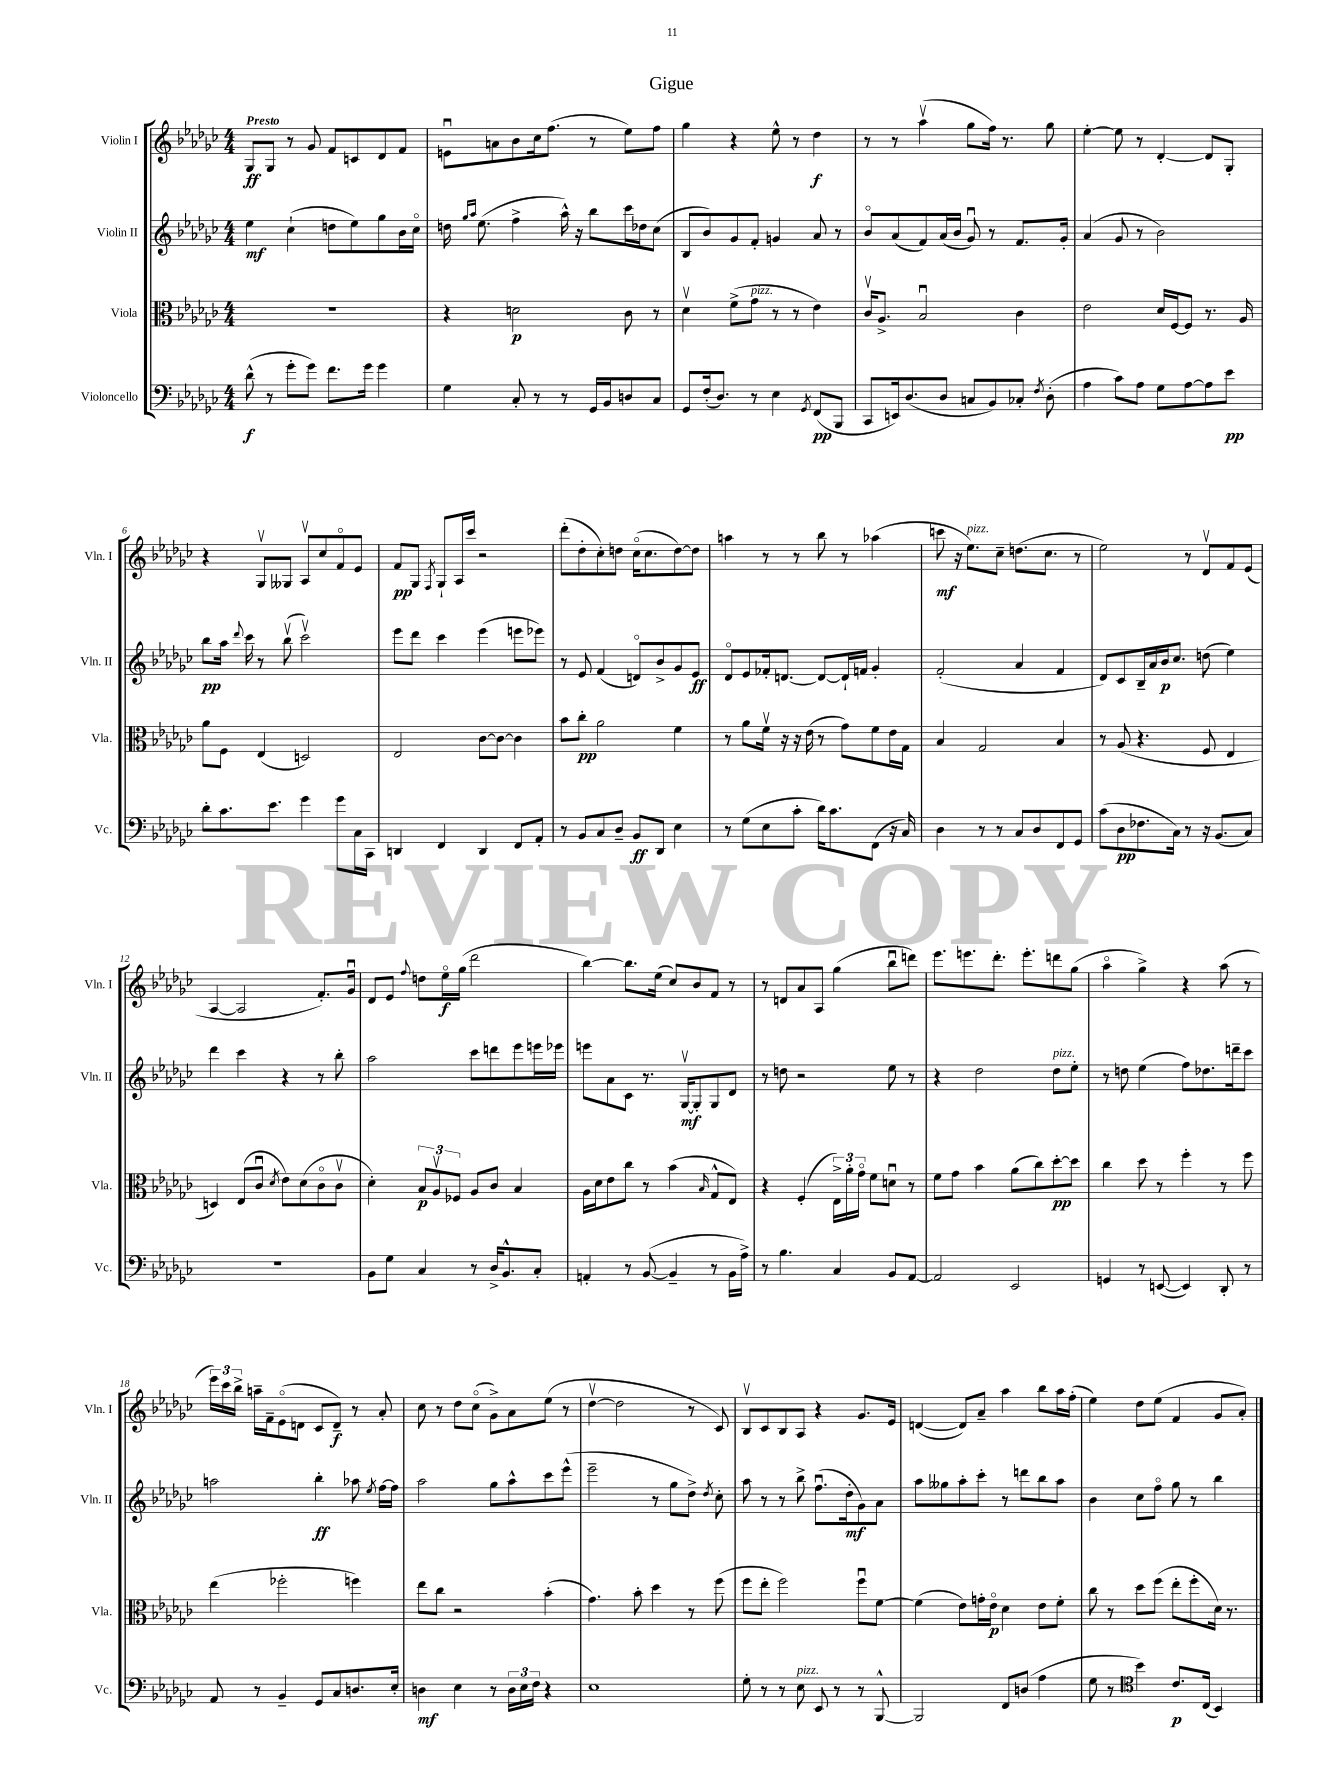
\header { title = "Gigue" }
<<
\new StaffGroup <<
\new Staff = "s0" \with { instrumentName = "Violin I" shortInstrumentName = "Vln. I" } {
    \clef treble \key ges \major \numericTimeSignature \time 4/4 \tempo "Presto"
    \autoBeamOff ges8[\ff ges8] r8 ges'8 f'8[ c'8 des'8 f'8] |
    e'8[\downbow a'8 bes'8 ces''16 f''8.]( r8 ees''8[) f''8] |
    ges''4 r4 ees''8-^ r8 des''4\f |
    r8 r8 aes''4\upbow( ges''8[ f''16]) r8. ges''8 |
    ees''4~-. ees''8 r8 des'4~-. des'8[ ges8]-. |
    r4 ges8[\upbow geses8] aes8[\upbow ces''8 f'8\flageolet ees'8] |
    f'8[\pp ges8] \acciaccatura { f8 } ges8[-! aes16 ces'''16] r2 |
    des'''8[-.( des''8-. ces''8-.) d''8] ces''16[\flageolet( ces''8. d''8~) d''8] |
    a''4 r8 r8 bes''8 r8 aes''4( |
    c'''8\mf r16 ees''8.[^\markup { \italic "pizz." }) ces''8]-- d''8.[( ces''8.] r8 |
    ees''2) r8 des'8[\upbow f'8 ees'8]( |
    aes4~ aes2 f'8.[-.) ges'16]\downbow |
    des'8[ ees'8] \appoggiatura { f''8 } d''8[ ees''16\flageolet\f ges''16]( des'''2 |
    bes''4~) bes''8.[ ees''16]( ces''8[) bes'8 f'8] r8 |
    r8 d'8[ aes'8 aes8] ges''4( bes''8[\downbow d'''8]) |
    ees'''8.[ e'''8. des'''8.]-. e'''8.[-. d'''8 ges''8]( |
    aes''4\flageolet ges''4->) r4 aes''8( r8 |
    \tuplet 3/2 { ees'''16[) ces'''16 bes''16]-> } a''16[-- f'16-- ees'8\flageolet( d'8] ces'8[ d'8]--\f) r8 aes'8-. |
    ces''8 r8 des''8[ ces''8]\flageolet( ges'8[->) aes'8 ees''8]( r8 |
    des''4~\upbow des''2 r8 ces'8) |
    bes8[\upbow ces'8 bes8 aes8] r4 ges'8.[ ees'16] |
    d'4~( d'8[) aes'8]-- aes''4 bes''8[ aes''16 f''16]-.( |
    ees''4) des''8[ ees''8]( f'4 ges'8[ aes'8]-.) \bar "|." |
}
\new Staff = "s1" \with { instrumentName = "Violin II" shortInstrumentName = "Vln. II" } {
    \clef treble \key ges \major \numericTimeSignature \time 4/4
    \autoBeamOff ees''4\mf ces''4-!( d''8[ ees''8) ges''8 bes'16 ces''16]\flageolet |
    d''16 \grace { ges''16[ aes''16] } ees''8.( f''4-> aes''16-^) r16 bes''8[ ces'''16 des''16 ces''8]( |
    bes8[ bes'8) ges'8 f'8]-. g'4 aes'8 r8 |
    bes'8[\flageolet aes'8( f'8) aes'16( bes'16] ges'8\downbow) r8 f'8.[ ges'16]-. |
    aes'4( ges'8 r8 bes'2) |
    bes''8[\pp aes''16] \appoggiatura { des'''8 } ces'''16 r8 bes''8\upbow( ces'''2\upbow) |
    ees'''8[ des'''8] ces'''4 ees'''4( e'''8[ ees'''8]) |
    r8 ees'8 f'4( d'8[\flageolet) bes'8-> ges'8 ees'8]\ff |
    des'8[\flageolet ees'8 fes'16-. d'8.]~ d'8[~ d'16-! f'16] ges'4-. |
    f'2-.( aes'4 f'4 |
    des'8[) ces'8 bes16-- aes'16 bes'16\p ces''8.] d''8( ees''4) |
    des'''4 ces'''4 r4 r8 bes''8-. |
    aes''2 ces'''8[ d'''8 ees'''8 e'''16 ees'''16] |
    e'''8[ aes'8 ces'8] r8. ges16[~\upbow\mf ges8-. ges8 des'8] |
    r8 d''8 r2 ees''8 r8 |
    r4 des''2 des''8[^\markup { \italic "pizz." } ees''8]-. |
    r8 d''8 ees''4( f''8[) des''8. d'''16-- ces'''8] |
    a''2 bes''4-.\ff aes''8 \acciaccatura { ees''8 } f''16[~ f''16] |
    aes''2 ges''8[ aes''8-^ ces'''8 ees'''8]-^( |
    ees'''2-- r8 ges''8[ des''8]->) \acciaccatura { des''8 } ces''8-. |
    aes''8 r8 r8 bes''8-> f''8.[\downbow( des''16-.\mf ges'8) aes'8] |
    aes''8[ geses''8 aes''8-. ces'''8]-. r8 d'''8[ bes''8 aes''8] |
    bes'4 ces''8[ f''8]\flageolet ges''8 r8 bes''4 \bar "|." |
}
\new Staff = "s2" \with { instrumentName = "Viola" shortInstrumentName = "Vla." } {
    \clef alto \key ges \major \numericTimeSignature \time 4/4
    \autoBeamOff R1 |
    r4 d'2\p ces'8 r8 |
    des'4\upbow f'8[->( ges'8]^\markup { \italic "pizz." } r8 r8 ees'4) |
    ces'16[\upbow aes8.]-> bes2\downbow ces'4 |
    ees'2 des'16[ f16~ f8] r8. aes16 |
    aes'8[ f8] ees4( d2) |
    ees2 ces'8[~ ces'8]~ ces'4 |
    bes'8[ ces''8]-.\pp aes'2 f'4 |
    r8 aes'8[ f'16]\upbow r16 r16 ees'16( r8 ges'8[) f'8 ees'16 ges16] |
    bes4 ges2 bes4 |
    r8 aes8( r4. f8 ees4 |
    d4) ees8[( ces'8]\downbow \acciaccatura { des'8 } ees'8[) des'8( ces'8\flageolet ces'8]\upbow |
    des'4-.) \tuplet 3/2 { bes8[\p aes8\upbow fes8] } aes8[ ces'8] bes4 |
    aes16[ des'16 ees'8 ces''8] r8 bes'4( \grace { bes16 } ges8[-^ ees8]) |
    r4 f4-.( \tuplet 3/2 { ees16[->) aes'16-. ges'16]\flageolet } f'8[ d'8]\downbow r8 |
    f'8[ ges'8] bes'4 aes'8[( ces''8) des''8~-.\pp des''8] |
    ces''4 des''8 r8 f''4-. r8 f''8 |
    ees''4( fes''2-. f''4) |
    ees''8[ ces''8] r2 bes'4-.( |
    ges'4.) bes'8-. des''4 r8 f''8( |
    f''8[ ees''8]-. f''2) f''8[\downbow f'8]~ |
    f'4( ees'8[) g'16-. ees'16]\flageolet\p des'4 ees'8[ f'8]-. |
    ces''8 r8 des''8[ f''8]( ees''8[-. f''8-. des'16]) r8. \bar "|." |
}
\new Staff = "s3" \with { instrumentName = "Violoncello" shortInstrumentName = "Vc." } {
    \clef bass \key ges \major \numericTimeSignature \time 4/4
    \autoBeamOff des'8-^\f( r8 ges'8[-. ges'8]) f'8.[ ges'16] ges'4 |
    ges4 ces8-. r8 r8 ges,16[ bes,16 d8 ces8] |
    ges,8[ f16-.( des8.]) r8 ees4 \acciaccatura { ges,8 } f,8[\pp( bes,,8] |
    ces,8[ e,16) des8.( des8] c8[ bes,8) ces8]-. \acciaccatura { f8 } des8-.( |
    aes4 ces'8[) aes8] ges8[ aes8~ aes8 ees'8]\pp |
    des'8[-. ces'8. ees'8.] ges'4 ges'8[ ces16 ces,16] |
    d,4 f,4 d,4 f,8[ aes,8]-. |
    r8 bes,8[ ces8 des8]-- bes,8[\ff des,8] ees4 |
    r8 ges8[( ees8 ces'8]-. des'16[) ces'8. f,8]( r16 ces16) |
    des4 r8 r8 ces8[ des8 f,8 ges,8] |
    ces'8[( des8\pp fes8. ces16]) r8 r16 bes,8.[( ces8]) |
    r1 |
    bes,8[ ges8] ces4 r8 des16[-> bes,8.-^ ces8]-. |
    a,4-. r8 bes,8~( bes,4-- r8 bes,16[ aes16]->) |
    r8 bes4. ces4 bes,8[ aes,8]~ |
    aes,2 ees,2 |
    g,4 r8 e,8~( e,4) des,8-. r8 |
    aes,8 r8 bes,4-- ges,8[ ces8 d8. ees16]-. |
    d4\mf ees4 r8 \tuplet 3/2 { d16[ ees16 f16] } r4 |
    ees1 |
    ges8-. r8 r8 ees8^\markup { \italic "pizz." } ees,8 r8 r8 bes,,8~-^ |
    bes,,2 f,8[ d8]( aes4 |
    ges8 r8 \clef tenor bes'4) ces'8.[\p ces16]( bes,4) \bar "|." |
}
>>
>>
